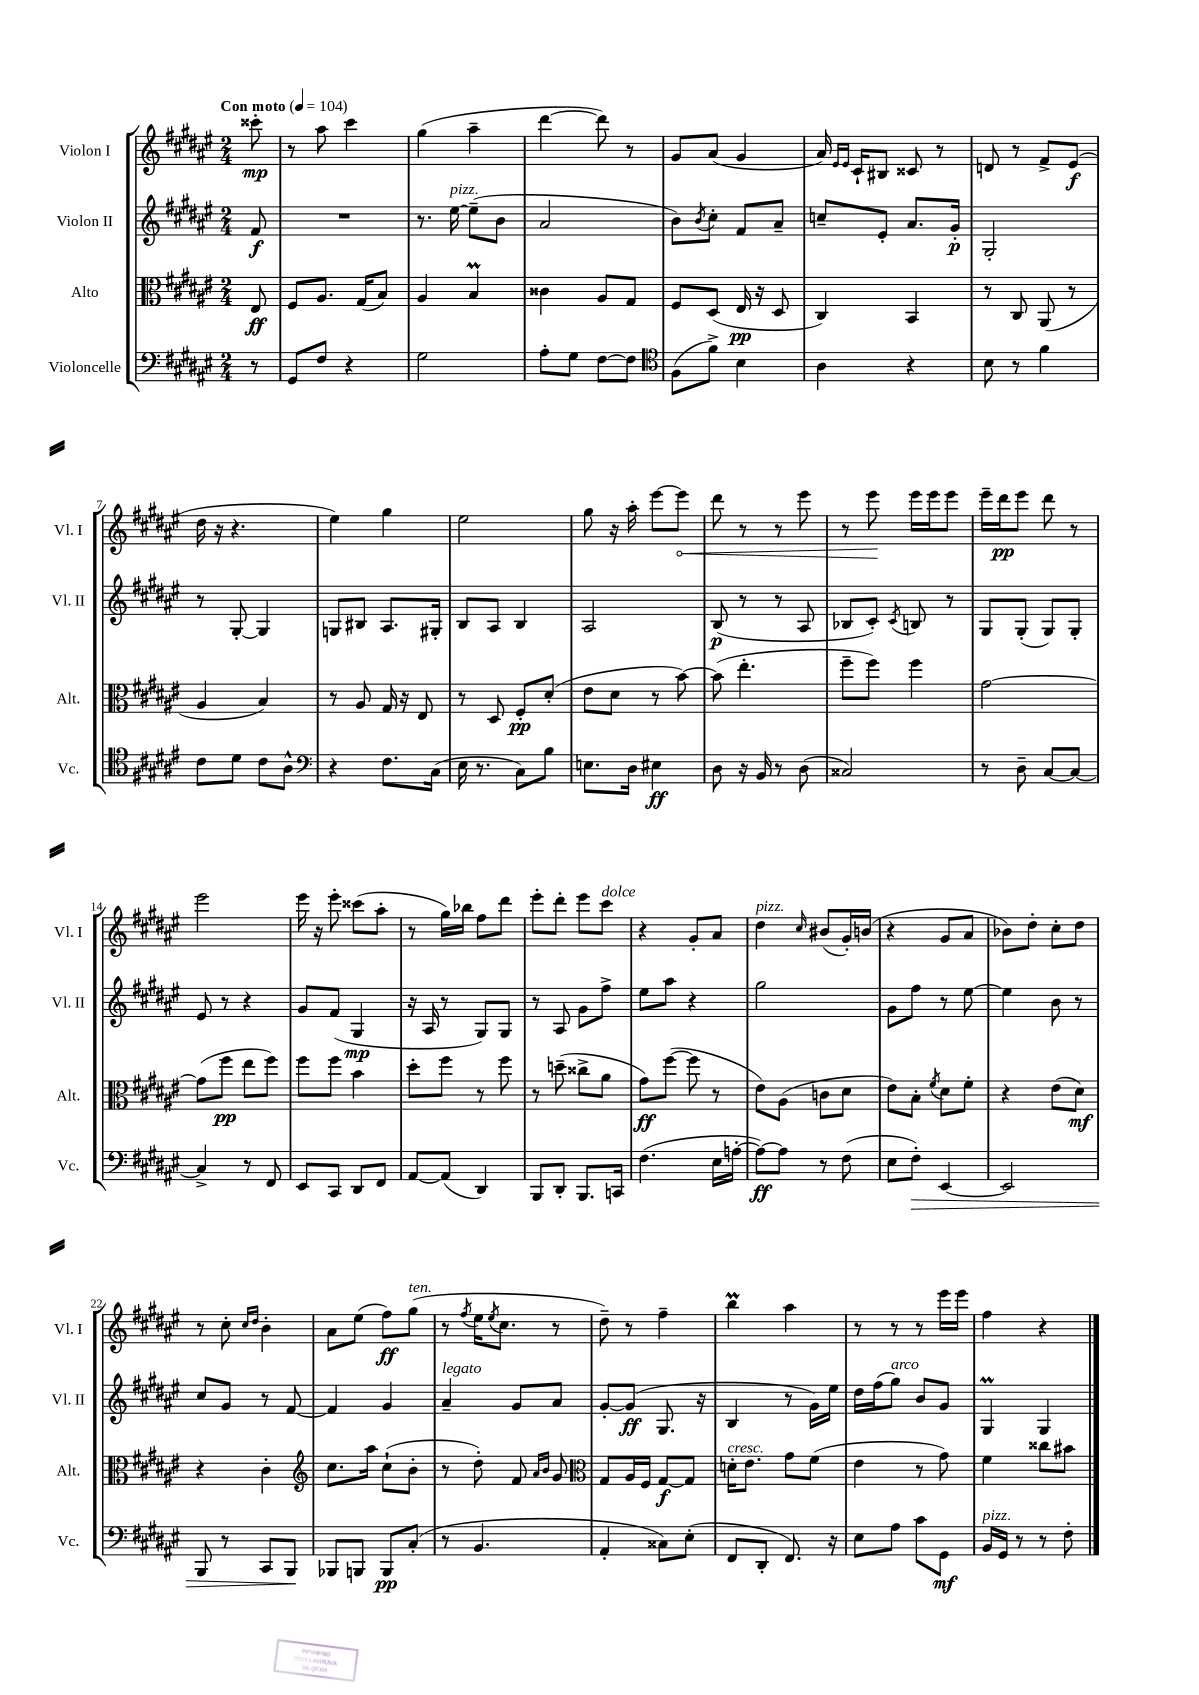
<<
\new StaffGroup <<
\new Staff = "s0" \with { instrumentName = "Violon I" shortInstrumentName = "Vl. I" } {
    \clef treble \key fis \major \numericTimeSignature \time 2/4 \partial 8 \tempo "Con moto" 4 = 104
    cisis'''8-.\mp |
    r8 ais''8 cis'''4 |
    gis''4( ais''4-- |
    dis'''4~ dis'''8) r8 |
    gis'8 ais'8( gis'4 |
    ais'16) \grace { eis'16 eis'16 } cis'16-! bis8 cisis'8 r8 |
    d'8 r8 fis'8-> eis'8\f( |
    dis''16 r16 r4. |
    eis''4) gis''4 |
    eis''2 |
    gis''8 r16 ais''16-. eis'''8~ \once \override Hairpin.circled-tip = ##t eis'''8\< |
    dis'''8 r8 r8 eis'''8 |
    r8 eis'''8\! eis'''16 eis'''16 eis'''8 |
    eis'''16-- dis'''16\pp eis'''8 dis'''8 r8 |
    eis'''2 |
    eis'''16 r16 eis'''8-. cisis'''8( ais''8-. |
    r8 gis''16) bes''16 fis''8 dis'''8 |
    eis'''8-. dis'''8-. eis'''8 cis'''8^\markup { \italic "dolce" } |
    r4 gis'8-. ais'8 |
    dis''4^\markup { \italic "pizz." } \grace { cis''16 } bis'8( gis'16-.) b'16( |
    r4 gis'8 ais'8 |
    bes'8) dis''8-. cis''8-. dis''8 |
    r8 cis''8-. \grace { cis''16 dis''16 } b'4-. |
    ais'8 eis''8( fis''8\ff) gis''8^\markup { \italic "ten." }( |
    r8 \acciaccatura { fis''8 } eis''16 \acciaccatura { eis''8 } cis''8. r8 |
    dis''8--) r8 fis''4-- |
    b''4\prall ais''4 |
    r8 r8 r8 eis'''16 eis'''16 |
    fis''4 r4 \bar "|." |
}
\new Staff = "s1" \with { instrumentName = "Violon II" shortInstrumentName = "Vl. II" } {
    \clef treble \key fis \major \numericTimeSignature \time 2/4 \partial 8
    fis'8\f |
    R2 |
    r8. eis''16~^\markup { \italic "pizz." } eis''8--( b'8 |
    ais'2 |
    b'8) \acciaccatura { b'8 } cis''8-. fis'8 ais'8-- |
    c''8-- eis'8-. ais'8. gis'16-.\p |
    gis2-. |
    r8 gis8~-. gis4 |
    g8 bis8 ais8. gis16-. |
    b8 ais8 b4 |
    ais2 |
    b8\p( r8 r8 ais8 |
    bes8 cis'8-.) \acciaccatura { cis'8 } b8 r8 |
    gis8 gis8-.( gis8) gis8-. |
    eis'8 r8 r4 |
    gis'8 fis'8( gis4\mp |
    r16 ais16 r8 gis8) gis8 |
    r8 ais8 gis'8 fis''8-> |
    eis''8 ais''8 r4 |
    gis''2 |
    gis'8 fis''8 r8 eis''8~ |
    eis''4 b'8 r8 |
    cis''8 gis'8 r8 fis'8~ |
    fis'4 gis'4 |
    ais'4--^\markup { \italic "legato" } gis'8 ais'8 |
    gis'8~-. gis'8\ff( gis8. r16 |
    b4 r8 gis'16) eis''16 |
    dis''16 fis''16( gis''8^\markup { \italic "arco" }) b'8 gis'8 |
    gis4\prall gis4 \bar "|." |
}
\new Staff = "s2" \with { instrumentName = "Alto" shortInstrumentName = "Alt." } {
    \clef alto \key fis \major \numericTimeSignature \time 2/4 \partial 8
    eis8\ff |
    fis8 ais8. gis16( b8) |
    ais4 b4\prall |
    cisis'4 ais8 gis8 |
    fis8 dis8( eis16\pp r16 dis8 |
    cis4) b,4 |
    r8 cis8 ais,8( r8 |
    ais4 b4) |
    r8 ais8 gis16 r16 eis8 |
    r8 dis8 fis8-.\pp dis'8-.( |
    eis'8 dis'8 r8 b'8~) |
    b'8( eis''4.-. |
    fis''8-- fis''8) fis''4 |
    gis'2~ |
    gis'8( fis''8\pp eis''8 fis''8) |
    fis''8 fis''8 b'4 |
    dis''8-. fis''8 r8 fis''8 |
    r8 d''8--( cisis''8-> ais'8 |
    gis'8\ff) fis''8~( fis''8 r8 |
    eis'8) ais8( c'8 dis'8 |
    eis'8) b8-. \acciaccatura { fis'8 } dis'8 fis'8-. |
    r4 eis'8( dis'8\mf) |
    r4 cis'4-. |
    \clef treble cis''8. ais''16 cis''8-!( b'8-. |
    r8 dis''8-.) fis'8 \grace { ais'16 b'16 } gis'8 |
    \clef alto gis8 ais16 fis16 gis8~\f gis8 |
    d'16-.^\markup { \italic "cresc." } eis'8. gis'8 fis'8( |
    eis'4 r8 gis'8) |
    fis'4 cisis''8 bis'8 \bar "|." |
}
\new Staff = "s3" \with { instrumentName = "Violoncelle" shortInstrumentName = "Vc." } {
    \clef bass \key fis \major \numericTimeSignature \time 2/4 \partial 8
    r8 |
    gis,8 fis8 r4 |
    gis2 |
    ais8-. gis8 fis8~ fis8 |
    \clef tenor fis8( fis'8->) b4 |
    ais4 r4 |
    b8 r8 fis'4 |
    cis'8 dis'8 cis'8 ais8-^ |
    \clef bass r4 fis8. cis16( |
    eis16 r8. cis8) b8 |
    e8. dis16 eis4\ff |
    dis8 r16 b,16 r8 dis8( |
    cisis2) |
    r8 dis8-- cis8~ cis8~ |
    cis4-> r8 fis,8 |
    eis,8 cis,8 dis,8 fis,8 |
    ais,8~ ais,8( dis,4) |
    b,,8 dis,8-. b,,8. c,16 |
    fis4.( eis16 a16~-. |
    a8~\ff) a8 r8 fis8( |
    eis8 fis8-.\>) eis,4~ |
    eis,2 |
    b,,8 r8 cis,8 b,,8\! |
    bes,,8 b,,8 b,,8\pp cis8-.( |
    r8 b,4. |
    ais,4-. cisis8) eis8-.( |
    fis,8 dis,8-. fis,8.) r16 |
    eis8 ais8 cis'8 gis,8\mf |
    b,16^\markup { \italic "pizz." } gis,16 r8 r8 fis8-. \bar "|." |
}
>>
>>
